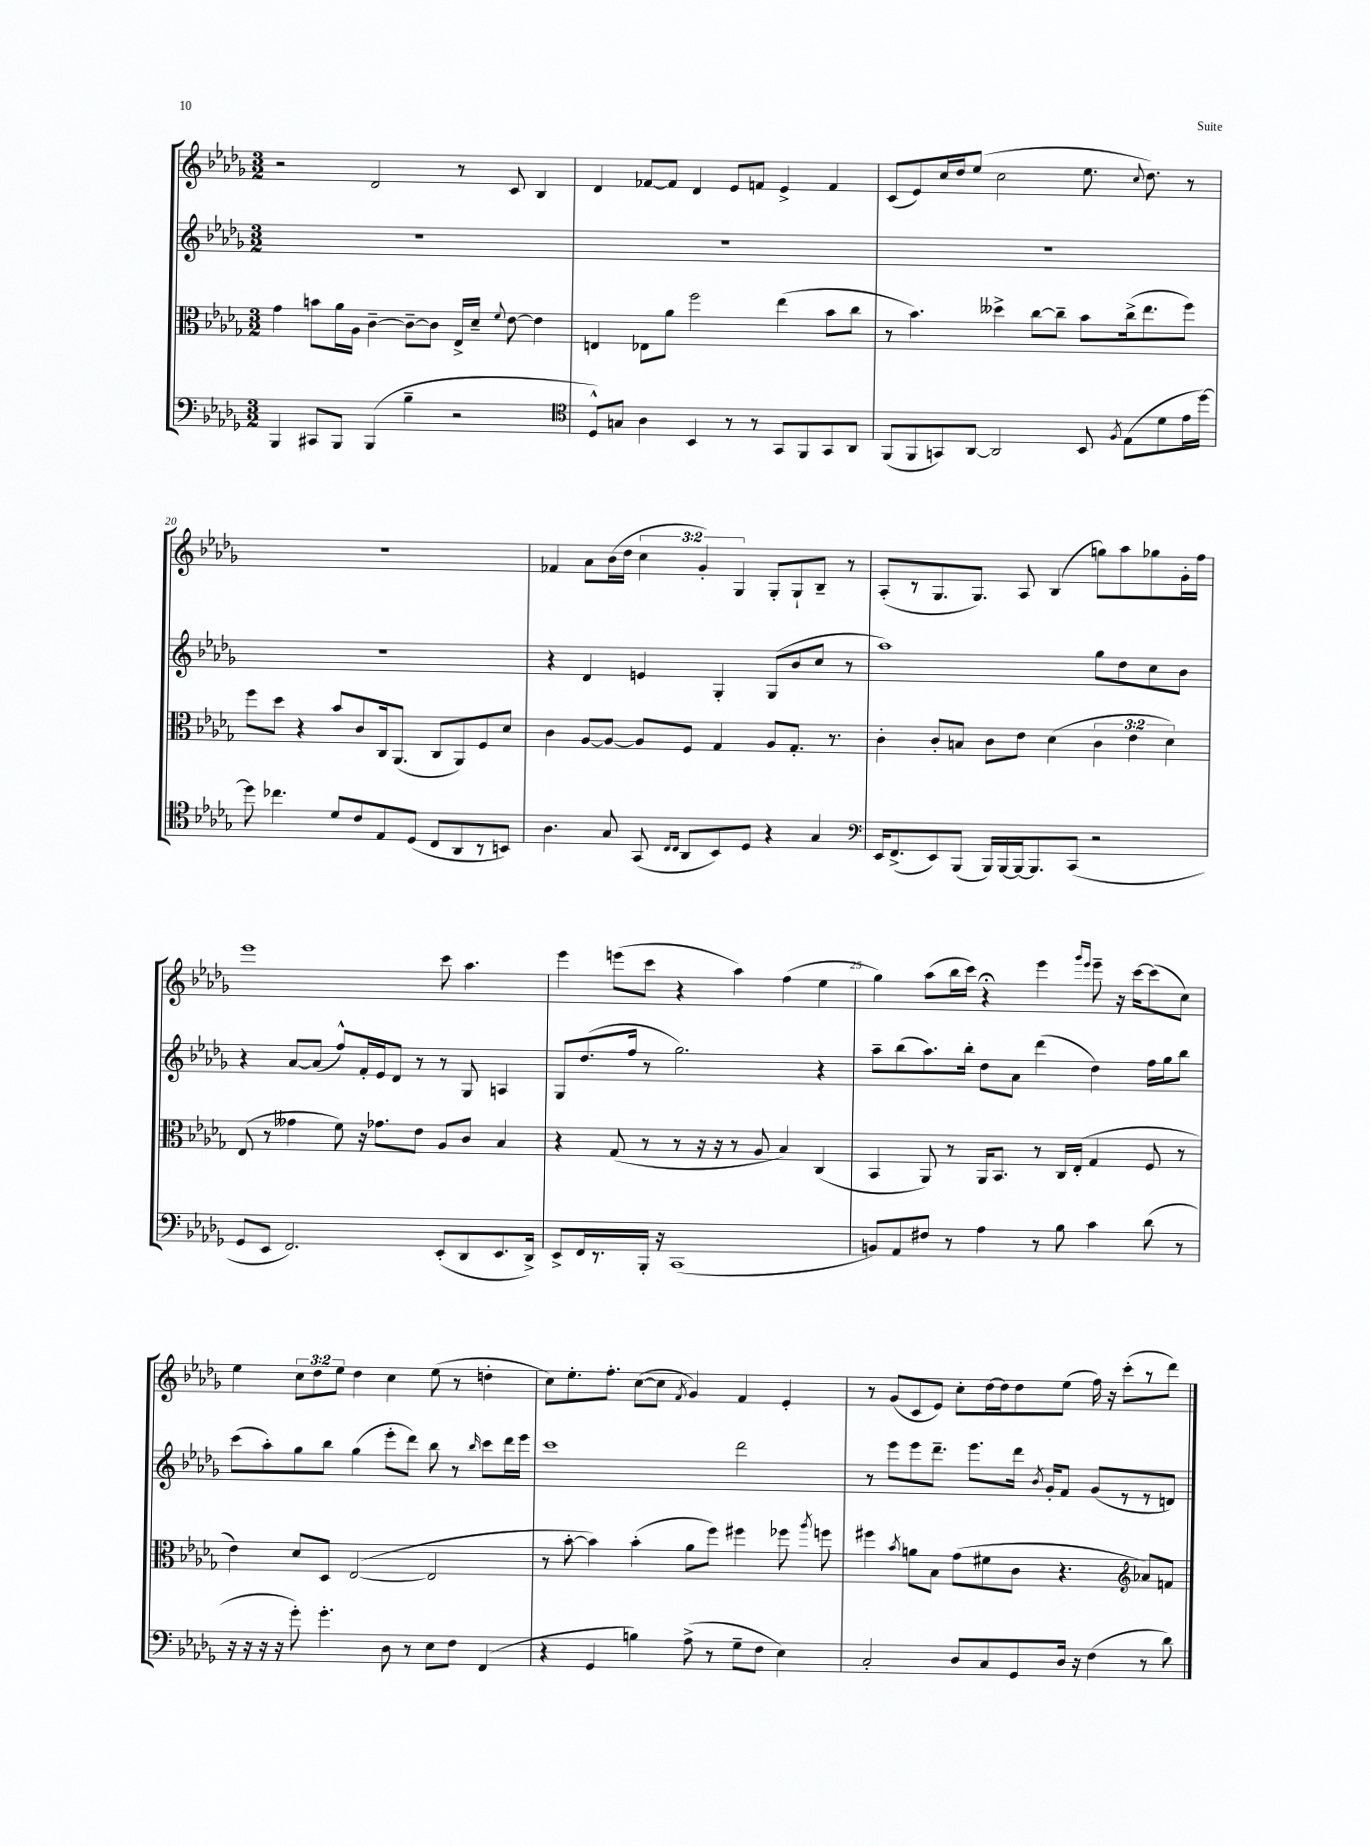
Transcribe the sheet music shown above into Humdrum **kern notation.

**kern	**kern	**kern	**kern
*staff4	*staff3	*staff2	*staff1
*clefF4	*clefC3	*clefG2	*clefG2
*k[b-e-a-d-g-]	*k[b-e-a-d-g-]	*k[b-e-a-d-g-]	*k[b-e-a-d-g-]
*M3/2	*M3/2	*M3/2	*M3/2
4BBB-	4g-	1.r	2r
8CC#	8b	.	.
8BBB-	16a-	.	.
.	16A-	.	.
(4BBB-	[4c~	.	2d-
4B-~	8c~_	.	.
.	8c]	.	.
2r	16E-^	.	8r
.	16d-~	.	.
.	8qqf	.	.
.	[8e-	.	8c
.	4e-]	.	4B-
=	=	=	=
*clefC4	*	*	*
8D-^^)	4E	1.r	4d-
8G	.	.	.
4A-	8E-	.	[8f-
.	8a-	.	8f-]
4BB-	2ff	.	4d-
8r	.	.	8e-
8r	.	.	8f
8GG-	(4ee-	.	4e-^
8FF	.	.	.
8GG-	8b-	.	4f
8AA-	8cc	.	.
=	=	=	=
(8FF	8r	1.r	(8c
8FF	4.b-)	.	8e-)
8GG)	.	.	16cc
.	.	.	16dd-
[8AA-	.	.	(8ee-
2AA-]	4dd--^	.	2cc
.	[8cc	.	.
.	8cc~]	.	.
8BB-	8b-	.	8.ee-
8qF	.	.	.
(8E-	(16cc^	.	.
.	.	.	8qqcc
.	8.ee-	.	8.dd-)
8d-	.	.	.
16e-	8ff)	.	8r
[16dd-)	.	.	.
=	=	=	=
8dd-]	8ff	1.r	1.r
4.cc-	8dd-	.	.
.	4r	.	.
8d-	8b-	.	.
8c	8c	.	.
8E-	16C	.	.
.	(8.AA-	.	.
(8D-	.	.	.
8C	8C	.	.
8AA-	8AA-)	.	.
8r	8F	.	.
8BB)	8d-	.	.
=	=	=	=
4.A-	4c	4r	4f-
.	[8A-	4d-	8a-
8G-	8A-_	.	(16b-
.	.	.	16dd-
(8GG-	8A-]	4e	6cc
16qqC	.	.	.
16qqC	.	.	.
8AA-	8F	.	.
.	.	.	6g-')
8BB-)	4G-	4G-'	.
.	.	.	6G-
8D-	.	.	.
4r	8A-	(8G-	8G-'
.	8.G-'	8b-	8G-`
4G-	.	8cc	8B-~
.	8.r	.	.
.	.	8r	8r
=	=	=	=
*clefF4	*	*	*
16EE-	4c'	1aa-)	(8A-'
(8.FF^	.	.	.
.	.	.	8r
8EE-)	8c'	.	8.G-
(8BBB-	8B	.	.
.	.	.	8.G-)
16BBB-)	8c	.	.
[16BBB-	.	.	.
16BBB-_	8e-	.	8A-
8.BBB-]	.	.	.
.	(4d-	.	(4B-
(8CC	.	.	.
2r	6c	8gg-	8gg)
.	.	8dd-	8aa-
.	6e-	.	.
.	.	8cc	8gg-
.	6d-)	.	.
.	.	8b-	16g-'
.	.	.	16ff
=	=	=	=
8GG-	(8E-	4r	1eee-
8EE-	8r	.	.
2.FF)	4g--	[8a-	.
.	.	(8a-]	.
.	8f)	8ff^^)	.
.	16r	16f'	.
.	8.g-	16e-	.
.	.	8d-	.
.	8e-	8r	.
(8EE-'	8A-	8r	8ccc
8DD-	8c	8G-	4.aa-
8.EE-	4B-	4A	.
16DD-^)	.	.	.
=	=	=	=
8EE-^	4r	8G-	4eee-
16FF	.	(8.dd-	.
8.r	.	.	.
.	(8G-	.	(8eee
.	.	16ff	.
16BBB-'	8r	8r	8ccc
16r	.	.	.
(1CC	8r	2.gg-)	4r
.	16r	.	.
.	16r	.	.
.	8r	.	4aa-)
.	8A-	.	.
.	4B-)	.	(4ff
.	(4C	4r	4ee-
=	=	=	=
8BB)	4BB-	8aa-~	4gg-)
8AA-	.	(8bb-	.
8F#	8AA-)	8.aa-)	(8aa-
8r	8r	.	16bb-
.	.	16bb-'	16ccc)
4A-	16AA-	8dd-	4r;
.	8.BB-	.	.
.	.	8a-	.
8r	8r	(4ddd-	4eee-
8B-	16C	.	.
.	(16E-'	.	.
.	.	.	16qqggg-
.	.	.	16qqeee-
4c	4G-	4dd-)	8eee-~
.	.	.	16r
.	.	.	[16ccc
(8d-	8F	16ff	(8ccc]
.	.	16gg-	.
8r	8r	8bb-	8cc)
=	=	=	=
16r	4e-)	(8ccc	4ee-
16r	.	.	.
16r	.	8aa-')	.
16r	.	.	.
8g-')	8d-	8gg-	12cc
.	.	.	12dd-
4.g-'	8D-	8bb-	.
.	.	.	12ee-
.	([2E-	(4gg-	4dd-
8D-	.	8eee-'	4cc
8r	.	8ddd-)	.
8E-	2E-]	8bb-	(8ee-
8F	.	8r	8r
.	.	16qqbb-	.
(4FF	.	8ccc	4dd'
.	.	16ddd-	.
.	.	16eee-	.
=	=	=	=
4r	8r	1ccc	8cc)
.	[8b-'	.	8.ee-'
4GG-	4b-])	.	.
.	.	.	8.ff'
4B)	(4b-'	.	([8cc
.	.	.	8cc]
.	.	.	8qf
(8A-^	8a-	.	4g-)
8r	8ff)	.	.
8G-~	4ff#	2ddd-	4f
8F	.	.	.
4E-)	8ff-	.	4e-'
.	8qaa-	.	.
.	8ff	.	.
=	=	=	=
2C'	4ff#	8r	8r
.	.	8eee-	(8g-
.	8qb-	.	.
.	8a	8eee-	8c
.	8B-	8.ddd-~	8e-)
8D-	(8g-	.	8cc'
.	.	8.eee-	.
8C	8f#	.	[16dd-
.	.	.	16dd-]
8GG-	8c	16ddd-	8dd-
.	.	8qb-	.
.	.	16g-'	.
16D-	4.r	8f	(8ee-
16r	.	.	.
(4F	.	(8g-	16ff)
.	.	.	16r
.	.	8r	(8ccc'
*	*clefG2	*	*
8r	8a-)	8r	8r
8d-)	8f	8d)	8ddd-)
==	==	==	==
*-	*-	*-	*-
